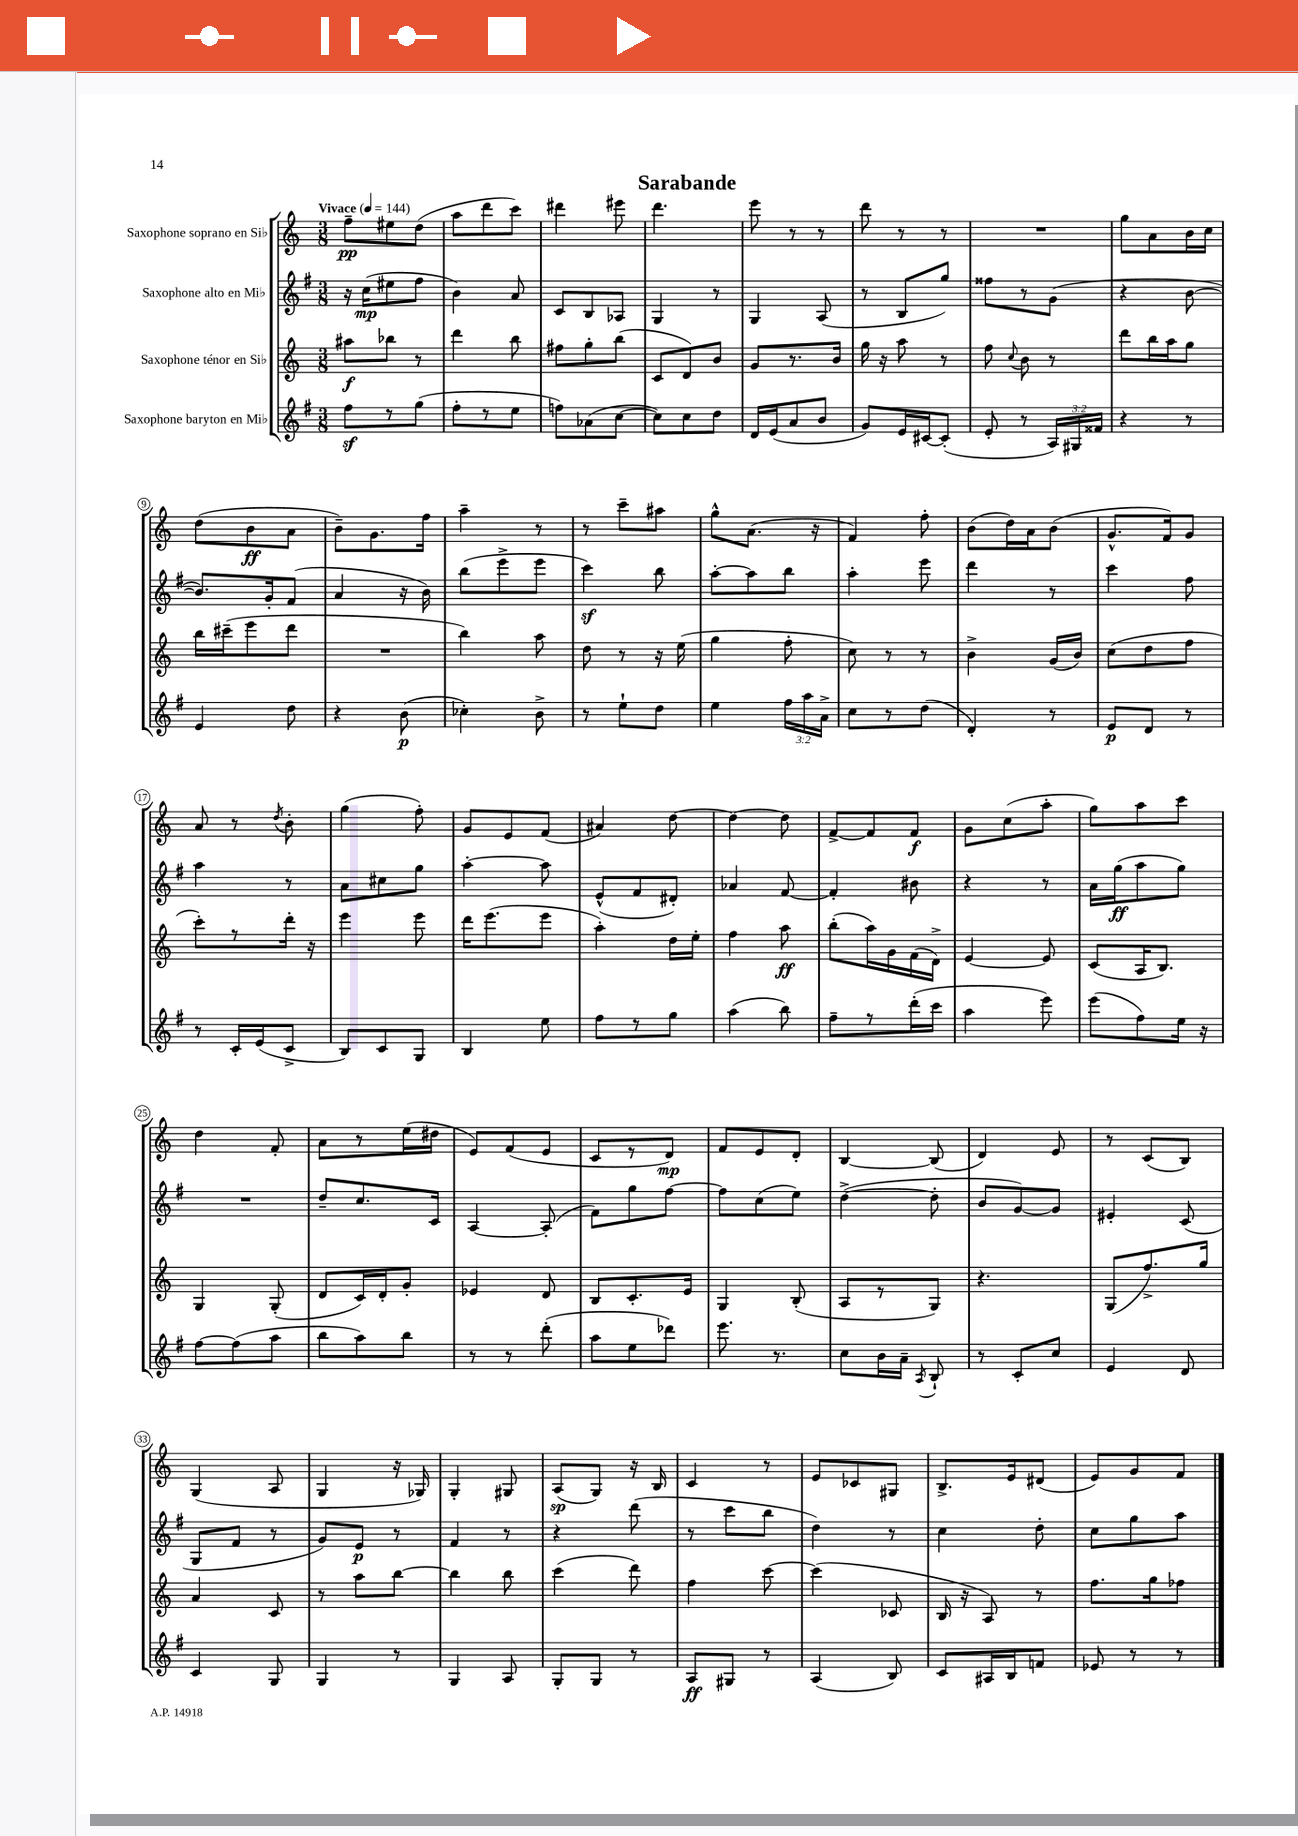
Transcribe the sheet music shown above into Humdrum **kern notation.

**kern	**kern	**kern	**kern
*staff4	*staff3	*staff2	*staff1
*clefG2	*clefG2	*clefG2	*clefG2
*k[f#]	*k[]	*k[f#]	*k[]
*M3/8	*M3/8	*M3/8	*M3/8
*MM144	*MM144	*MM144	*MM144
8ff#	8aa#	16r	8ff~
.	.	(16cc	.
8r	8bb-	8ee#	8ee#
(8gg	8r	8ff#	(8dd
=	=	=	=
8ff#'	4ddd	4b)	8aa
8r	.	.	8ddd
8ee	8bb	8a	8ccc)
=	=	=	=
8ff)	8ff#	8c	4ddd#
(8a-	8gg'	8B	.
[8cc	(8bb	8A-	8eee#
=	=	=	=
8cc])	8c	4G	4.ddd
8cc	8d)	.	.
8dd	8b	8r	.
=	=	=	=
16d	8g	4G	8eee
(16e	.	.	.
8a	8.r	.	8r
8b	.	(8A	8r
.	16b	.	.
=	=	=	=
8g)	16gg	8r	8ddd
.	16r	.	.
16e	8aa	8B	8r
[16c#	.	.	.
(8c#']	8r	8gg)	8r
=	=	=	=
8e'	8ff	8ff##	4.r
.	8qqcc	.	.
8r	8b	8r	.
24A)	8r	(8g	.
24G#	.	.	.
24f##	.	.	.
=	=	=	=
4r	8ddd	4r	8gg
.	16bb	.	8a
.	16aa	.	.
8r	8gg	[8b	16b
.	.	.	16cc
=	=	=	=
4e	16bb	8.b])	(8dd
.	(16ccc#~	.	.
.	8eee	.	8b
.	.	16g'	.
8dd	8ddd	(8f#	8a
=	=	=	=
4r	4.r	4a	8b~)
.	.	.	8.g
(8b	.	16r	.
.	.	16b)	16ff
=	=	=	=
4cc-')	4bb)	(8bb	4aa~
.	.	8eee^	.
8b^	8aa	8eee	8r
=	=	=	=
8r	8dd	4ccc)	8r
8ee`	8r	.	8ccc~
8dd	16r	8bb	8aa#
.	(16ee	.	.
=	=	=	=
4ee	4gg	[8aa'	8gg^^
.	.	8aa]	(8.a
24ff#	8ff'	8bb	.
24aa	.	.	.
.	.	.	16r
24a^	.	.	.
=	=	=	=
8cc	8cc)	4aa'	4f)
8r	8r	.	.
(8dd	8r	8eee	8ff'
=	=	=	=
4d')	4b^	4ddd	(8b
.	.	.	16dd)
.	.	.	16a
8r	(16g	8r	(8b
.	16b)	.	.
=	=	=	=
8e	(8cc	4ccc	8.g^^
8d	8dd	.	.
.	.	.	16f)
8r	8ff	8ff#	8g
=	=	=	=
8r	8ccc')	4aa	8a
16c'	8r	.	8r
(16e	.	.	.
.	.	.	8qdd
8c^	16ddd'	8r	8b'
.	16r	.	.
=	=	=	=
8B)	4eee	8a	(4gg
8c	.	8cc#	.
8G	8eee	8gg	8ff')
=	=	=	=
4B	16ddd	[4aa'	8g
.	(8.eee	.	.
.	.	.	8e
8ee	8eee	8aa]	(8f
=	=	=	=
8ff#	4aa')	(8e^^	4a#)
8r	.	8f#	.
8gg	16dd	8d#')	[8dd
.	16ee'	.	.
=	=	=	=
(4aa	4ff	4a-	4dd_
8bb)	8aa	[8f#	8dd]
=	=	=	=
8ff#~	(8bb'	4f#']	[8f^
8r	16aa)	.	8f]
.	16g	.	.
(16ddd'	(16f	8b#	8f
16ccc	16d^)	.	.
=	=	=	=
4aa	[4e	4r	8g
.	.	.	(8cc
8eee)	8e]	8r	8aa'
=	=	=	=
(8eee	(8c	16a	8gg)
.	.	(16gg	.
8ff#)	16A	8aa	8aa
.	8.B)	.	.
16ee	.	8gg)	8ccc
16r	.	.	.
=	=	=	=
[8ff#	4G	4.r	4dd
(8ff#]	.	.	.
8aa	(8G'	.	8f'
=	=	=	=
8bb	8d	8dd~	8a
8aa)	16c)	8.cc	8r
.	16d'	.	.
8bb	8g'	.	(16ee
.	.	16c	16dd#
=	=	=	=
8r	4e-	[4A	8e)
8r	.	.	(8f
(8ddd'	8d	(8A']	8e
=	=	=	=
8aa	8B	8f#)	8c
8ee	8.c'	8gg	8r
8ddd-)	.	[8ff#	8d)
.	16e	.	.
=	=	=	=
8.eee	4G	8ff#]	8f
.	.	(8cc	8e
8.r	.	.	.
.	(8B'	8ee)	8d'
=	=	=	=
8cc	8A	([4dd^	[4B
16b	8r	.	.
16a~	.	.	.
8qA	.	.	.
8B`	8G)	8dd']	(8B]
=	=	=	=
8r	4.r	8b	4d)
8c'	.	[8g)	.
8cc	.	8g]	8e
=	=	=	=
4e	(8G	4e#'	8r
.	8.ff^)	.	(8c
8d	.	(8c	8B)
.	16gg	.	.
=	=	=	=
4c	4a	8G	(4G
.	.	8f#	.
8G	8c	8r	8A
=	=	=	=
4G	8r	8g)	4G
.	8aa	8e	.
8r	[8bb	8r	16r
.	.	.	16G-)
=	=	=	=
4G	4bb]	4f#	4G'
8A	8bb	8r	8G#
=	=	=	=
8G'	(4ccc	4r	(8A
8G	.	.	8G)
8r	8ddd)	(8ddd	16r
.	.	.	16B
=	=	=	=
8A	4ff	8r	4c
8G#	.	8ccc	.
8r	[8ccc	8bb	8r
=	=	=	=
(4A	(4ccc]	4dd)	8e
.	.	.	8c-
8B)	8c-	8r	8G#
=	=	=	=
8c	16B	4cc	8.B^
.	16r	.	.
16A#	8A)	.	.
16B	.	.	16e
8f	8r	8dd'	(8d#
=	=	=	=
8e-	8.ff	8cc	8e)
8r	.	8gg	8g
.	16gg	.	.
8r	8ff-	8aa	8f
==	==	==	==
*-	*-	*-	*-
